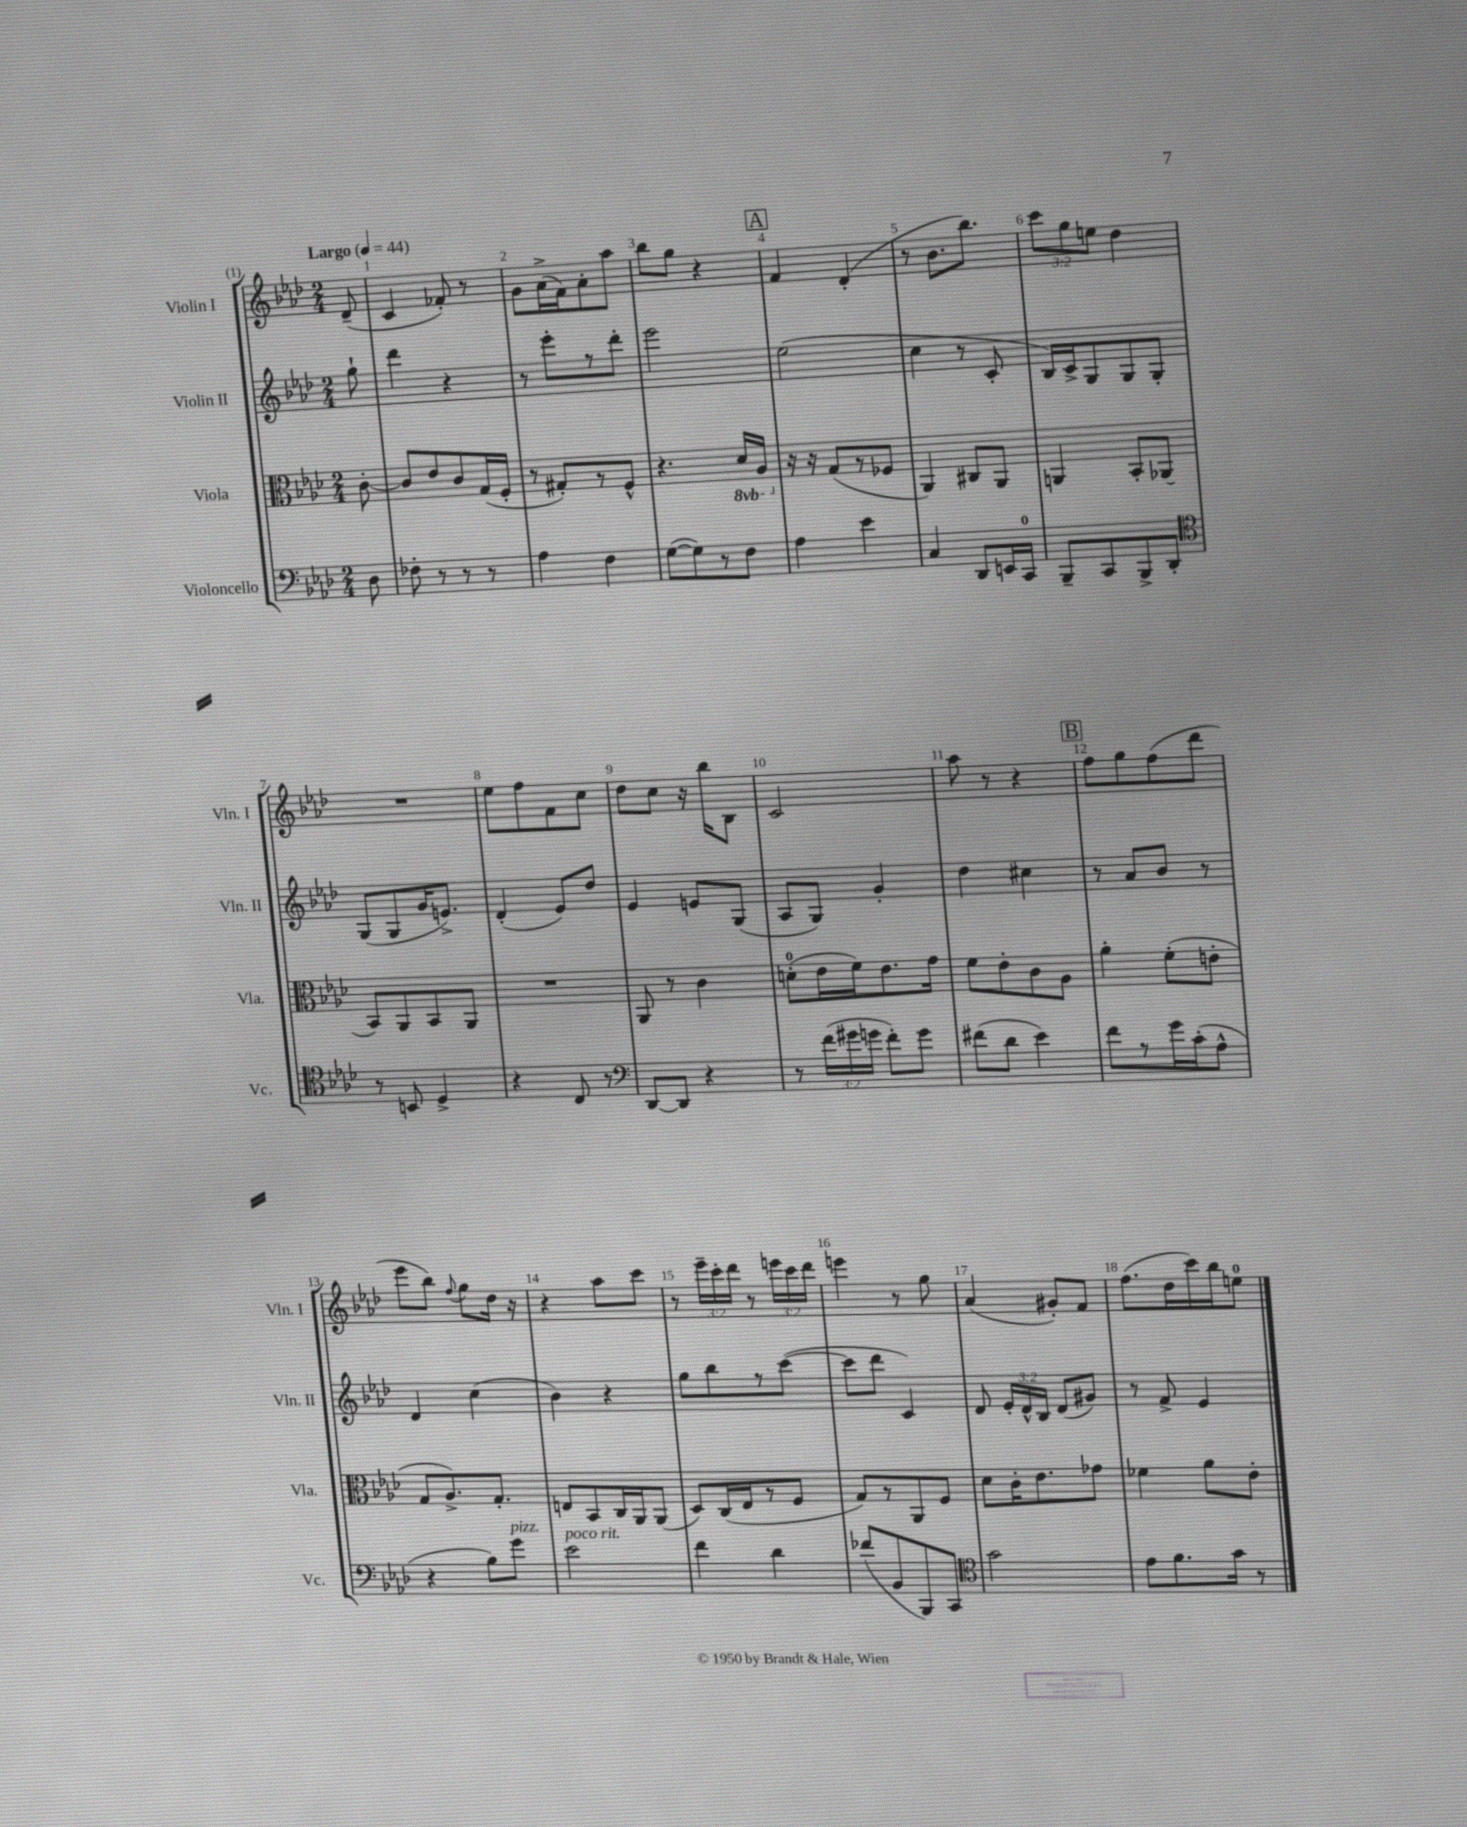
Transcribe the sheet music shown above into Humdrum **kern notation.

**kern	**kern	**kern	**kern
*staff4	*staff3	*staff2	*staff1
*clefF4	*clefC3	*clefG2	*clefG2
*k[b-e-a-d-]	*k[b-e-a-d-]	*k[b-e-a-d-]	*k[b-e-a-d-]
*M2/4	*M2/4	*M2/4	*M2/4
*MM44	*MM44	*MM44	*MM44
8D-	[8c'	8gg`	(8d-~
=	=	=	=
8F-'	8c]	4ddd-	4c
8r	8e-	.	.
8r	8c	4r	8f-')
8r	(16G	.	8r
.	16F'	.	.
=	=	=	=
4A-	8r	8r	8g
.	8G#')	8eee-'	(16a-^
.	.	.	16f)
4F	8r	8r	8a-'
.	8F^^	8ddd-'	8aa-
=	=	=	=
([8G	4.r	2eee-	8bb-
8G])	.	.	8gg
8r	.	.	4r
8F	16D-	.	.
.	16AA-	.	.
=	=	=	=
4A-	16r	(2ee-	4f
.	16r	.	.
.	(8G	.	.
4e-	8r	.	(4d-'
.	8F-	.	.
=	=	=	=
4C	4AA-)	4cc	8r
.	.	.	8.b-
8DD-	8C#	8r	.
.	.	.	8.bb-)
16EE	8AA-	8c'	.
16CC	.	.	.
=	=	=	=
8BBB-~	4AA	16B-)	12ccc
.	.	16c^	.
.	.	.	12gg
8CC	.	8G	.
.	.	.	12ee
8BBB-^	8BB-'	8G	4dd-
8DD-'	(8AA-	8G'	.
=	=	=	=
*clefC4	*	*	*
8r	8BB-)	(8G	2r
8BB	8AA-	8G	.
4D-^	8BB-	16g	.
.	.	8.e^)	.
.	8AA-	.	.
=	=	=	=
4r	2r	(4d-'	8ee-
.	.	.	8ff
8C	.	8e-)	8f
8r	.	8dd-	8cc
=	=	=	=
*clefF4	*	*	*
[8DD-	8AA-	4e-	8dd-
8DD-]	8r	.	8cc
4r	4c	8e	16r
.	.	.	16bb-
.	.	(8G	8B-
=	=	=	=
8r	(8d'	8A-	2c
(24f	16e-	8G)	.
24g#	.	.	.
.	16f)	.	.
24g	.	.	.
8f')	8.e-	4g'	.
8g	.	.	.
.	16g	.	.
=	=	=	=
(8f#	8f	4dd-	8aa-
8d-	8e-'	.	8r
4e-)	8c	4cc#	4r
.	8A-	.	.
=	=	=	=
8f	4a-'	8r	8ff
8r	.	8a-	8gg
16g	(8f'	8b-	(8ff
(16c'	.	.	.
8A-^^	8e'	8r	8ddd-
=	=	=	=
4r	8G	4d-	8eee-
.	8.A-^)	.	8bb-)
.	.	.	8qqff
8B-)	.	(4cc	8gg
.	8.G'	.	.
8g	.	.	16dd-
.	.	.	16r
=	=	=	=
2e-	8E	4b-)	4r
.	8BB-	.	.
.	16C	4r	8aa-
.	16AA-	.	.
.	(8AA-	.	8ccc
=	=	=	=
4f	8D-)	8gg	8r
.	(16C	8bb-	24eee-~
.	.	.	24ccc'
.	16E-	.	.
.	.	.	24ddd-
4d-	8r	8r	8r
.	8F	([8ccc	24eee
.	.	.	24ccc
.	.	.	24ddd-
=	=	=	=
(8f-	8G)	8ccc]	4eee
8BB-	8r	8ddd-	.
8BBB-)	8AA-	4c)	8r
8CC	8F	.	8gg
=	=	=	=
*clefC4	*	*	*
2g	8d-	8d-	(4a-
.	16c'	24e-'	.
.	.	24d-^^	.
.	8.e-	.	.
.	.	24B-	.
.	.	(8d-	8g#')
.	8g-	8g#)	8f
=	=	=	=
8e-	4f-	8r	(8.ff
8.f	.	8f^	.
.	.	.	16dd-
.	8a-	4e-	16ccc)
16g	.	.	16bb-
8r	8e-'	.	8ee
==	==	==	==
*-	*-	*-	*-
